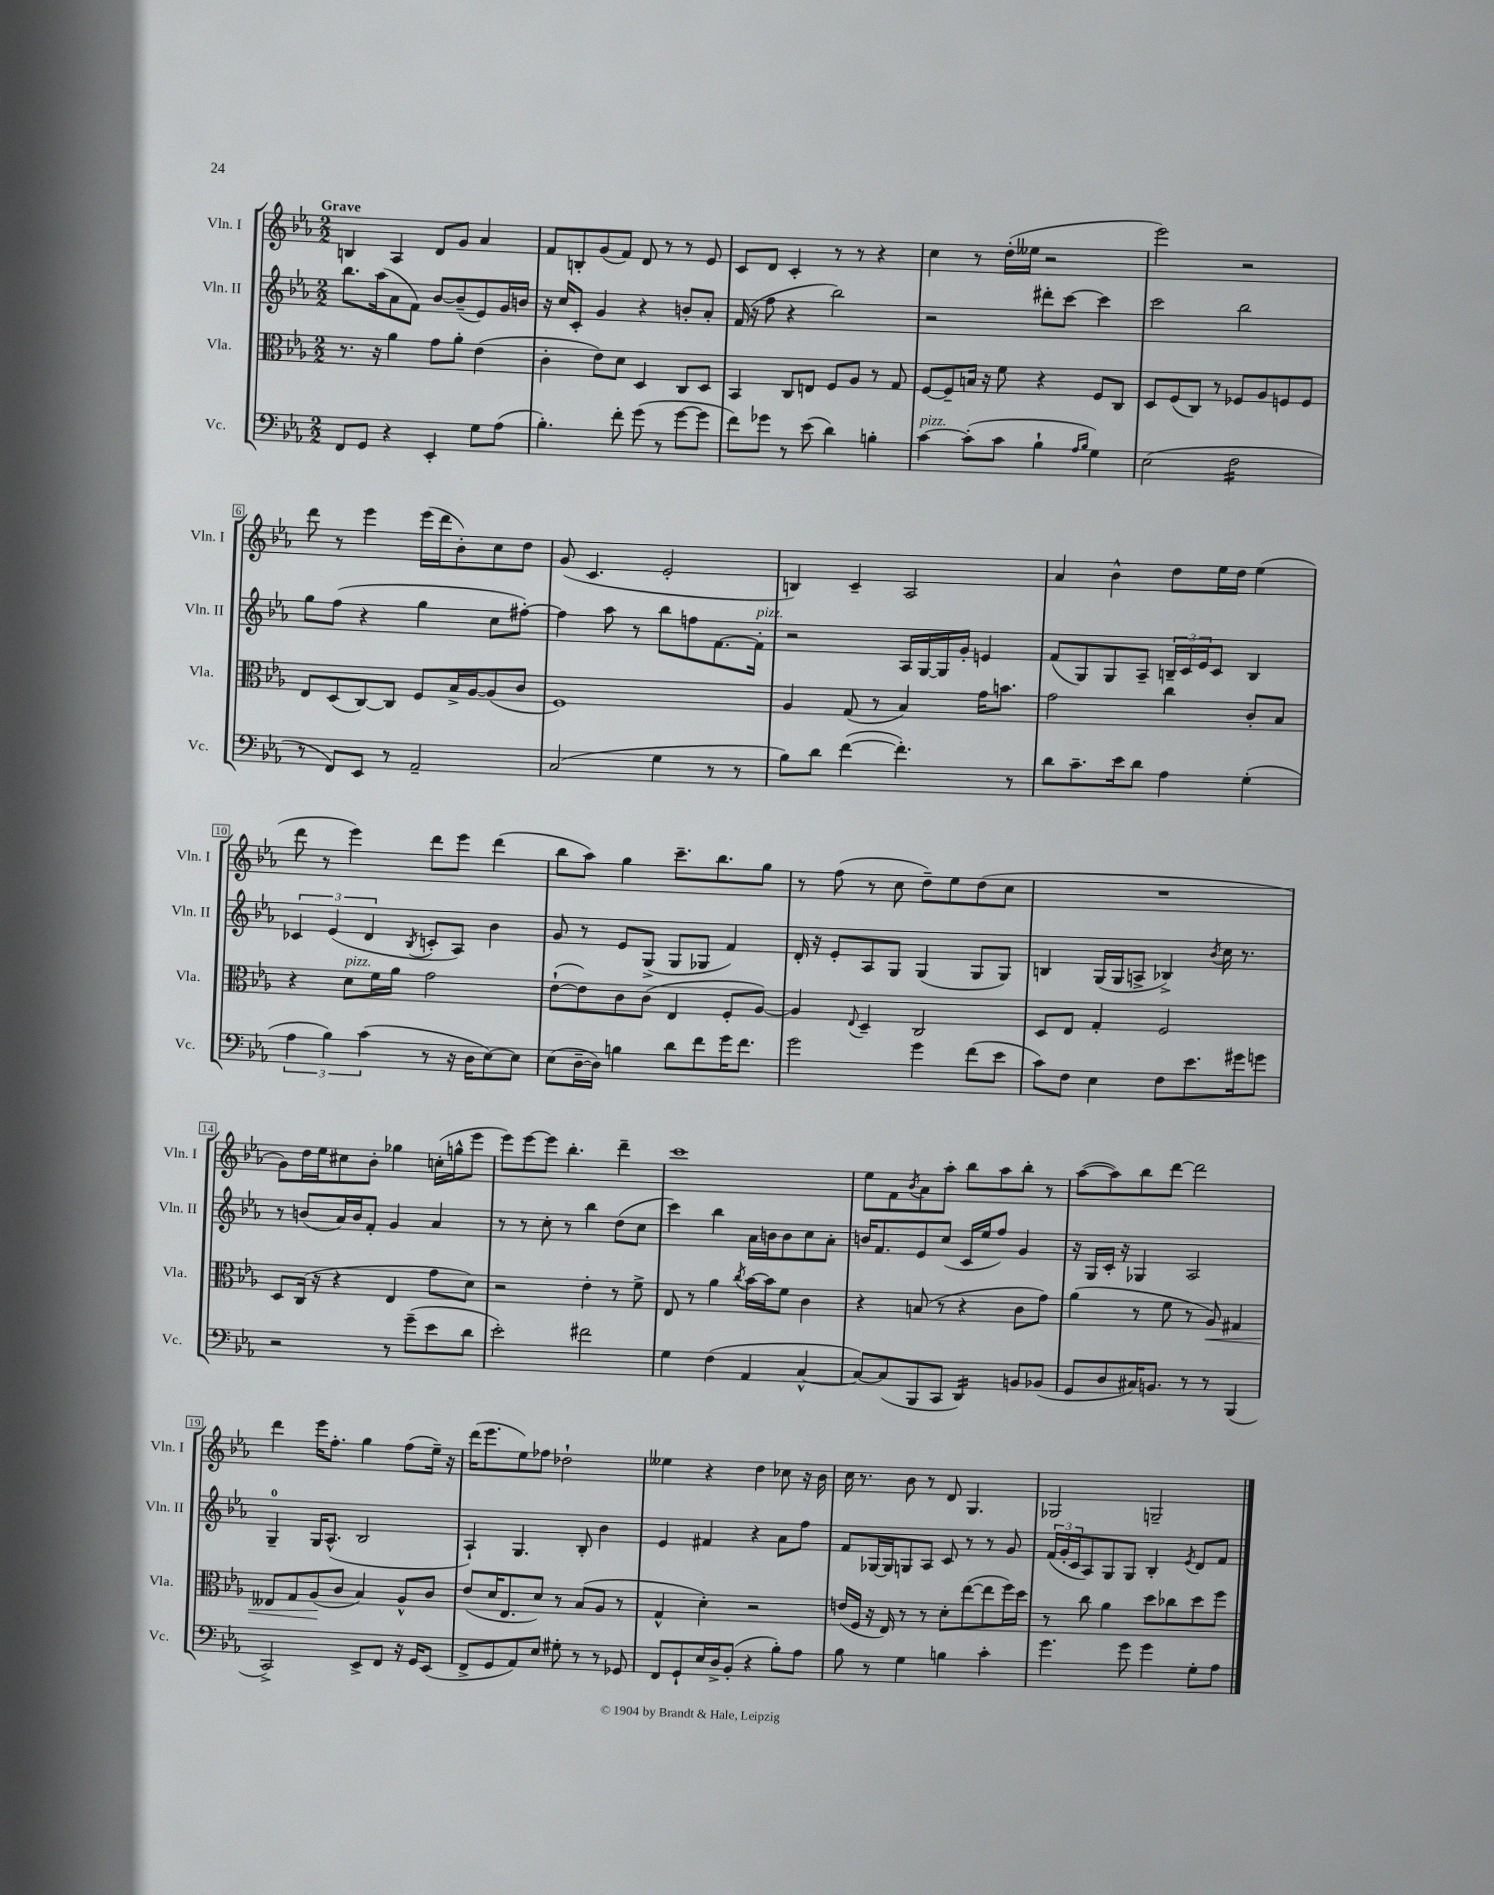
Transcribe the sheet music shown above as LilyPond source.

<<
\new StaffGroup <<
\new Staff = "s0" \with { instrumentName = "Vln. I" shortInstrumentName = "Vln. I" } {
    \clef treble \key ees \major \numericTimeSignature \time 2/2 \tempo "Grave"
    b4 aes4 d'8 g'8 aes'4 |
    f'8 b8-. g'8( f'8) d'8 r8 r8 ees'8 |
    c'8 d'8 c'4-. r8 r8 r4 |
    c''4 r8 d''16-.( eeses''16 r2 |
    ees'''2) r2 |
    d'''8 r8 ees'''4 ees'''16( d'''16 bes'8-.) c''8 d''8 |
    g'8( c'4. ees'2-. |
    b4) c'4-- aes2 |
    aes'4 bes'4-^ d''8 ees''16 d''16 ees''4( |
    d'''8 r8 ees'''4) d'''8 ees'''8 d'''4( |
    bes''8 aes''8) g''4 c'''8.-- bes''8. g''8 |
    r8 f''8( r8 c''8 d''8--) ees''8 d''8( c''8 |
    R1 |
    g'8) d''16 ees''16 cis''8 bes'8-. ges''4 c''16-.( g''16-^ ees'''8 |
    ees'''8) ees'''8~ ees'''8 bes''4.-. d'''4-- |
    c'''1 |
    ees''8 f'8 \acciaccatura { bes'8 } aes'8 aes''8-. bes''8 aes''8 bes''8-. r8 |
    aes''8~( aes''8) bes''8 d'''8~ d'''2 |
    d'''4 ees'''16 f''8.-. g''4 f''8( ees''16--) r16 |
    d'''16( ees'''8. ees''8) fes''8 des''2-! |
    eeses''4 r4 d''4 ces''8 r16 bes'16 |
    c''16 r8. bes'8 r8 d'8 g4. |
    ges2 g2-- \bar "|." |
}
\new Staff = "s1" \with { instrumentName = "Vln. II" shortInstrumentName = "Vln. II" } {
    \clef treble \key ees \major \numericTimeSignature \time 2/2
    bes''8. aes''16( aes'8 f'8) bes'8~ bes'8--( ees'8) g'16 b'16 |
    r16 c''16 c'8-. g'4 r4 b'8-. aes'8-. |
    f'16( r16 f''8 r4 bes''2) |
    r2 dis'''8-. c'''8~ c'''4 |
    c'''2 bes''2 |
    g''8 f''8( r4 g''4 c''8 fis''8~-.) |
    fis''4 aes''8 r8 bes''8 f''8 f'8.~ f'16-.^\markup { \italic "pizz." } |
    r2 aes16 g16~ g16 g'16-. e'4 |
    f'8( g8) g8 aes8-- \tuplet 3/2 { b16-- c'16 ees'16 } c'8 b4 |
    \tuplet 3/2 { ces'4 ees'4( d'4 } \acciaccatura { bes8 } c'8-. aes8) bes'4 |
    g'8 r8 ees'8 g8->( g8 ges8 f'4) |
    d'16-. r16 ees'8-. aes8 g8 g4( g8 g8) |
    b4 g16( g16 a8-> bes4->) \acciaccatura { bes'8 } c''16 r8. |
    r8 b'8( aes'16) b'16 f'8-. g'4 aes'4 |
    r8 r8 c''8-. r8 bes''4 d''8( c''8 |
    c'''4) bes''4 aes'16 b'16 b'8 c''8 aes'8-. |
    b'16 f'8. ees'8 c''8( c'16 ees''16 f''8) g'4 |
    r16 g16 c'16-. r16 ges4 aes2 |
    g4-0-- g16 aes8.-^( bes2 |
    aes4-!) g4. bes8-. bes'4 |
    ees'4 fis'4 r4 aes'8 f''8 |
    f'8 ges16~ ges16 g8 aes8 c'8 r8 r8 g'8 |
    \tuplet 3/2 { f'16( g'16-. c'16 } aes8) g8 g8 bes4-. \acciaccatura { ees'8 } d'8 f'8 \bar "|." |
}
\new Staff = "s2" \with { instrumentName = "Vla." shortInstrumentName = "Vla." } {
    \clef alto \key ees \major \numericTimeSignature \time 2/2
    r8. r16 aes'4 g'8 aes'8-. ees'4( |
    c'4-. ees'8) d'8 d4 c8 d8 |
    bes,4 c8 e8 f8 aes8 r8 g8 |
    f8~ f8-- b16 r16 f'8 r4 f8 c8 |
    d8 f8( c8) r8 fes8 aes8 f8 f8 |
    ees8 d8( c8~) c8 f8 bes16-> aes16~ aes8( c'8 |
    f1) |
    aes4 g8( r8 bes4) g'16 b'8. |
    g'2 c''4 c'8-. bes8 |
    r4 d'8^\markup { \italic "pizz." } f'16 aes'16 g'2 |
    ees'8~-!( ees'8) c'8 c'8( ees4 f8-. aes8~) |
    aes4 \appoggiatura { ees8 } d4-- c2 |
    d8 ees8 g4-. f2 |
    d8 c16( r16 r4 ees4 g'8 d'8) |
    r2 ees'4-. r8 f'8-> |
    ees8 r8 aes'4 \acciaccatura { c''8 } bes'16~ bes'16 f'8 c'4 |
    r4 b8( r8 r4 c'8 g'8) |
    aes'4( r8 f'8 r8 aes8\<) gis4 |
    eeses8 g8 aes8\!( c'8 bes4) aes8-^ c'8 |
    ees'8( d'16 ees8. d'8) r8 bes8( aes8 r8 |
    g4-^ d'4-.) r2 |
    e'16( f16 r16 ees16) r8 r8 d'8-. ees''8~( ees''8 f''16) d''16 |
    r8 c''8 aes'4 d''8 ces''8 d''8 f''8 \bar "|." |
}
\new Staff = "s3" \with { instrumentName = "Vc." shortInstrumentName = "Vc." } {
    \clef bass \key ees \major \numericTimeSignature \time 2/2
    f,8 g,8 r4 ees,4-. g8 aes8( |
    bes4.-.) f'8-. g'8( r8 g'8~ g'8 |
    f'8) ges'8 r8 ees'8( d'4) b4-. |
    c'4~^\markup { \italic "pizz." } c'8-.( c'8 bes4-! \grace { aes16 bes16 } g4) |
    ees2( f2:16 |
    r8 f,8) ees,8 r8 aes,2-- |
    c2( g4 r8 r8 |
    bes8) d'8 f'4~( f'4.-.) r8 |
    d'8 c'8.-- ees'16 d'8 aes4 g4-.( |
    \tuplet 3/2 { aes4 bes4) c'4( } r8 r16 d16 ees8~) ees8 |
    ees8( d16~-- d16) b4 d'8 f'8 g'16 f'8. |
    g'2 g'4 f'8( ees'8 |
    c'8) f8 ees4 f8 ees'8. gis'16 g'8 |
    r2 r8 g'8--( ees'8 d'8 |
    ees'2-.) fis'2 |
    g4 f4( aes,4 c4~-^ |
    c8~) c8( bes,,8 c,8 d,4:16) b,8 bes,8( |
    g,8 d8 cis16) b,8. r8 r8 bes,,4( |
    c,2->) ees,8-> f,8 r16 g,16 ees,8( |
    f,8-> g,8 aes,8) ees8 gis8-. r8 r8 ges,8 |
    f,8 g,8-! ees16 d16-> bes,8-.( r4 bes8-.) aes8 |
    bes8 r8 g4 b4 c'4-. |
    g'4. g'8 g'4 g8-. aes8 \bar "|." |
}
>>
>>
\layout { \context { \Score \override BarNumber.stencil = #(make-stencil-boxer 0.1 0.3 ly:text-interface::print) } }
